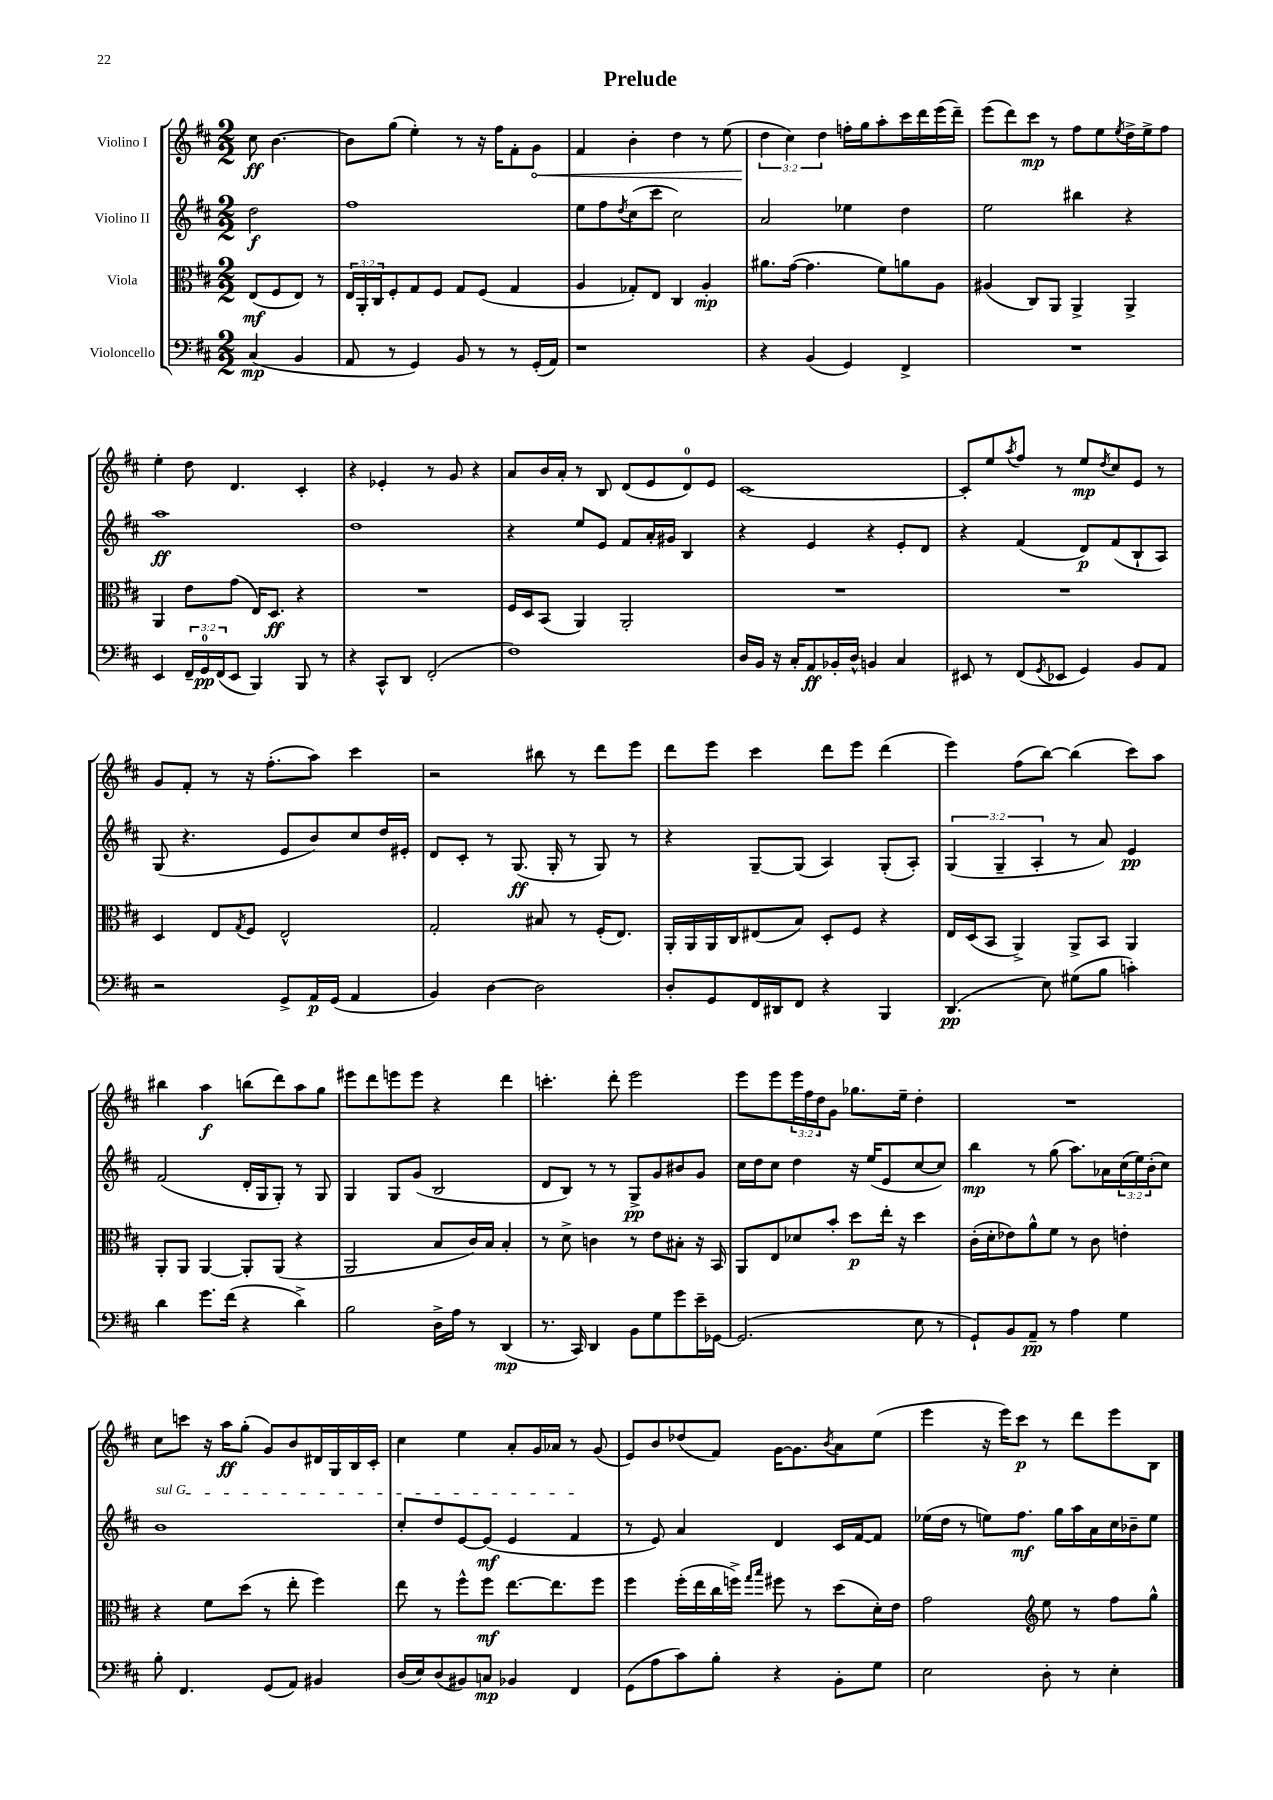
\header { title = "Prelude" }
<<
\new StaffGroup <<
\new Staff = "s0" \with { instrumentName = "Violino I" } {
    \clef treble \key d \major \numericTimeSignature \time 2/2 \override Staff.TupletNumber.text = #tuplet-number::calc-fraction-text \partial 2
    cis''8\ff b'4.~ |
    b'8 g''8( e''4-.) r8 r16 fis''16 fis'8-. \once \override Hairpin.circled-tip = ##t g'8\< |
    fis'4 b'4-. d''4 r8 e''8( |
    \tuplet 3/2 { d''4\! cis''4) d''4 } f''16-. g''16 a''8-. cis'''16 d'''16 e'''16( d'''16--) |
    e'''8( d'''8) cis'''8\mp r8 fis''8 e''8 \acciaccatura { e''8 } d''16-> e''16-> fis''8 |
    e''4-. d''8 d'4. cis'4-. |
    r4 ees'4-. r8 g'8 r4 |
    a'8 b'16 a'16-. r8 b8 d'8( e'8 d'8-0) e'8 |
    cis'1~ |
    cis'8-. e''8 \acciaccatura { a''8 } fis''8 r8 e''8\mp \acciaccatura { d''8 } cis''8 e'8 r8 |
    g'8 fis'8-. r8 r16 fis''8.-.( a''8) cis'''4 |
    r2 bis''8 r8 d'''8 e'''8 |
    d'''8 e'''8 cis'''4 d'''8 e'''8 d'''4( |
    e'''4) fis''8( b''8~) b''4( cis'''8) a''8 |
    bis''4 a''4\f b''8( d'''8) a''8 g''8 |
    eis'''8 d'''8 e'''8 e'''8 r4 d'''4 |
    c'''4.-. d'''8-. e'''2 |
    e'''8 e'''8 \tuplet 3/2 { e'''16 fis''16 d''16 } g'8 ges''8. e''16-- d''4-. |
    R1 |
    cis''8 c'''8 r16 a''16\ff g''8-.( g'8) b'8 dis'16 g16 b16 cis'16-. |
    cis''4 e''4 a'8-. g'16 aes'16 r8 g'8( |
    e'8) b'8 des''8( fis'8) g'16~ g'8. \acciaccatura { b'8 } a'8 e''8( |
    e'''4 r16 e'''16) cis'''8\p r8 d'''8 e'''8 b8 \bar "|." |
}
\new Staff = "s1" \with { instrumentName = "Violino II" } {
    \clef treble \key d \major \numericTimeSignature \time 2/2 \override Staff.TupletNumber.text = #tuplet-number::calc-fraction-text \partial 2
    d''2\f |
    fis''1 |
    e''8 fis''8 \acciaccatura { d''8 } cis''8( cis'''8 cis''2) |
    a'2 ees''4 d''4 |
    e''2 bis''4 r4 |
    a''1\ff |
    d''1 |
    r4 e''8 e'8 fis'8 a'16-. gis'16 b4 |
    r4 e'4 r4 e'8-. d'8 |
    r4 fis'4( d'8\p) fis'8( b8-! a8) |
    g8( r4. e'8 b'8) cis''8 d''16 eis'16-. |
    d'8 cis'8-. r8 g8.\ff( g16-. r8 g8) r8 |
    r4 g8~-- g8( a4) g8-.( a8-.) |
    \tuplet 3/2 { g4( g4-- a4-. } r8 a'8) e'4\pp |
    fis'2( d'16-. g16 g8-.) r8 g8 |
    g4 g8 g'8( b2 |
    d'8 b8) r8 r8 g8->\pp g'8 bis'8 g'8 |
    cis''16 d''16 cis''8 d''4 r16 e''16( e'8 cis''8~ cis''8) |
    b''4\mp r8 g''8( a''8.) aes'16 \tuplet 3/2 { cis''16( e''16) b'16-.( } cis''8) |
    \once \override TextSpanner.bound-details.left.text = \markup { \italic "sul G" } b'1\startTextSpan |
    cis''8-. d''8 e'8~ e'8\mf( e'4 fis'4\stopTextSpan |
    r8 e'8) a'4 d'4 cis'16 fis'16~ fis'8 |
    ees''16( d''16 r8 e''8) fis''8.\mf g''16 a''16 a'16 cis''16 bes'16-- e''8 \bar "|." |
}
\new Staff = "s2" \with { instrumentName = "Viola" } {
    \clef alto \key d \major \numericTimeSignature \time 2/2 \override Staff.TupletNumber.text = #tuplet-number::calc-fraction-text \partial 2
    e8\mf( fis8 e8) r8 |
    \tuplet 3/2 { e16 a,16-. cis16 } fis8-. g8 fis8 g8 fis8( g4 |
    a4 ges8-.) e8 cis4 a4-.\mp |
    ais'8. g'16~( g'4. fis'8) a'8 a8 |
    ais4( cis8) a,8 a,4-> a,4-> |
    a,4 e'8 g'8( e16) d8.\ff r4 |
    R1 |
    fis16 d16 b,8( a,4) a,2-. |
    R1 |
    R1 |
    d4 e8 \acciaccatura { g8 } fis8 e2-^ |
    g2-. bis8 r8 fis16-.( e8.) |
    a,16-. a,16 a,16 cis16 eis8( b8) d8-. fis8 r4 |
    e16 d16( b,8 a,4->) a,8-> b,8 a,4 |
    a,8-. a,8 a,4~ a,8-. a,8( r4 |
    a,2 b8 cis'16) b16 b4-. |
    r8 d'8-> c'4 r8 e'8 bis8-. r16 b,16 |
    a,8 e8 des'8 b'8-. d''8\p e''16-. r16 d''4 |
    cis'16-.( d'16-. ees'8) a'8-^ fis'8 r8 cis'8 e'4-. |
    r4 fis'8 d''8( r8 e''8-. fis''4) |
    e''8 r8 fis''8-^ fis''8\mf e''8.~ e''8. fis''8 |
    fis''4 fis''16-.( e''16 cis''16 f''16->) \grace { g''16 b''16 } fis''8 r8 d''8( d'16-.) e'16 |
    g'2 \clef treble e''8 r8 fis''8 g''8-^ \bar "|." |
}
\new Staff = "s3" \with { instrumentName = "Violoncello" } {
    \clef bass \key d \major \numericTimeSignature \time 2/2 \override Staff.TupletNumber.text = #tuplet-number::calc-fraction-text \partial 2
    cis4\mp( b,4 |
    a,8 r8 g,4) b,8 r8 r8 g,16-.( a,16) |
    r1 |
    r4 b,4( g,4) fis,4-> |
    R1 |
    e,4 \tuplet 3/2 { fis,16-- g,16-0\pp fis,16( } e,8 b,,4) b,,8 r8 |
    r4 cis,8-^ d,8 fis,2-.( |
    fis1) |
    d16 b,16 r16 cis16-. a,8\ff bes,16-. d16-^ b,4 cis4 |
    eis,8 r8 fis,8( \acciaccatura { g,8 } ees,8 g,4) b,8 a,8 |
    r2 g,8-> a,16\p g,16( a,4 |
    b,4) d4~ d2 |
    d8-. g,8 fis,16 dis,16 fis,8 r4 b,,4 |
    d,4.\pp( e8) gis8( b8 c'4-.) |
    d'4 g'8. fis'16( r4 d'4->) |
    b2 d16-> a16 r8 d,4\mp( |
    r8. cis,16) d,4 b,8 g8 g'8 e'16-- ges,16~ |
    ges,2.( e8 r8 |
    g,8-!) b,8 a,8--\pp r8 a4 g4 |
    b8-. fis,4. g,8( a,8) bis,4 |
    d16( e16) d8( bis,8) c8\mp bes,4 fis,4 |
    g,8( a8 cis'8) b8-. r4 b,8-. g8 |
    e2 d8-. r8 e4-. \bar "|." |
}
>>
>>
\layout { \context { \Score \remove "Bar_number_engraver" } }
